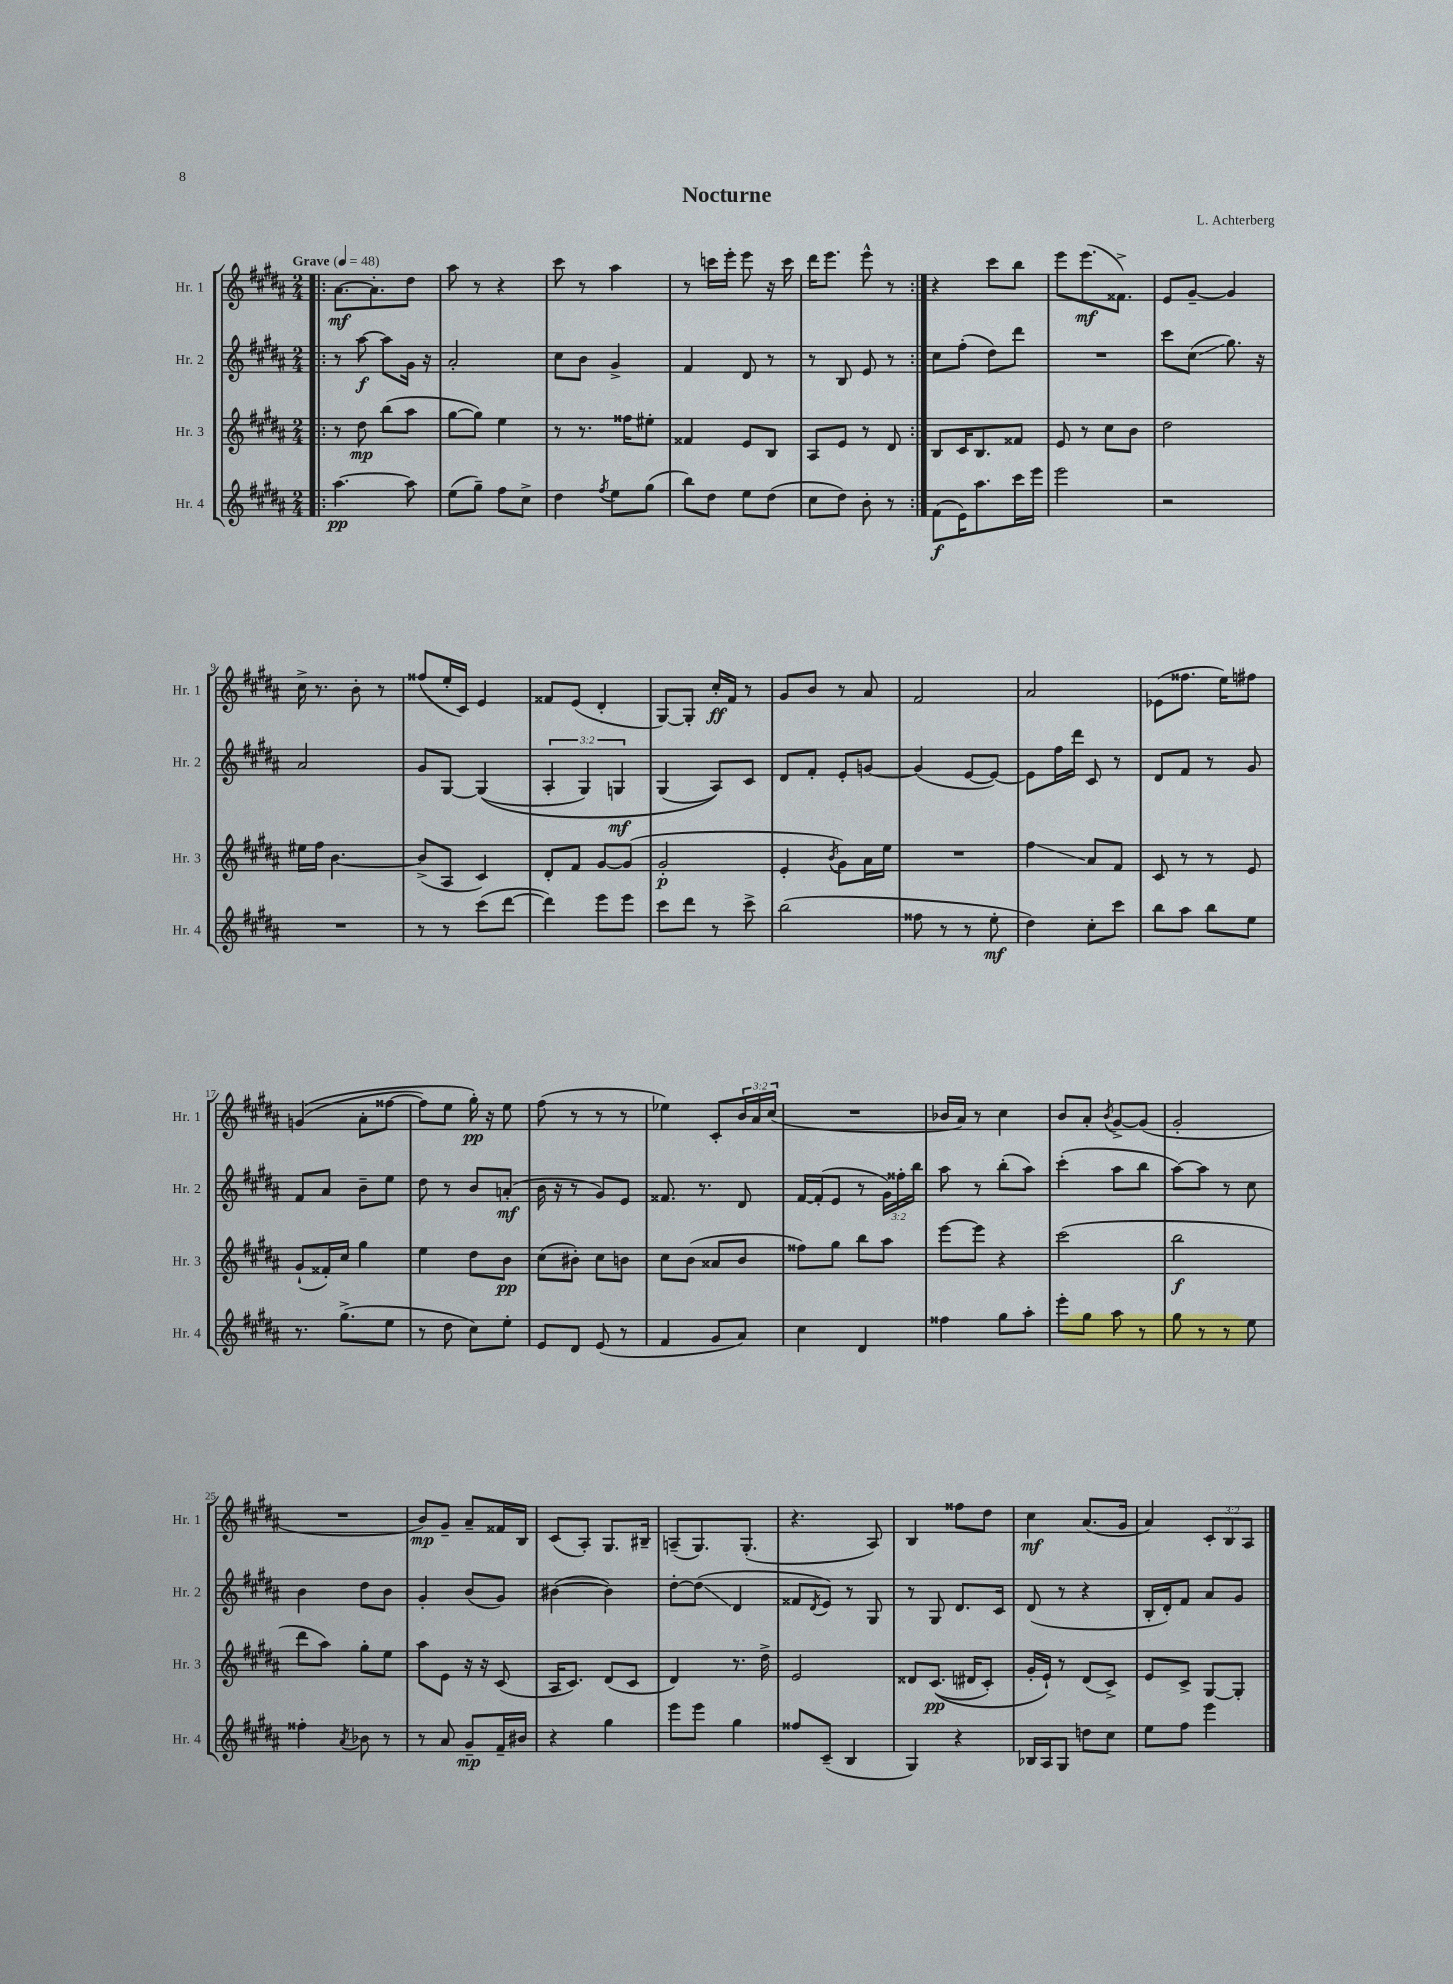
\header { title = "Nocturne" composer = "L. Achterberg" }
<<
\new StaffGroup <<
\new Staff = "s0" \with { instrumentName = "Hr. 1" shortInstrumentName = "Hr. 1" } {
    \clef treble \key b \major \numericTimeSignature \time 2/4 \override Staff.TupletNumber.text = #tuplet-number::calc-fraction-text \tempo "Grave" 4 = 48
    \repeat volta 2 { \bar ".|:" ais'8.~\mf ais'8.-. dis''8 |
    ais''8 r8 r4 |
    cis'''8 r8 ais''4 |
    r8 c'''16 e'''16-. e'''8 r16 c'''16 |
    dis'''16 e'''8. e'''8-^ r8 | }
    r4 cis'''8 b''8 |
    e'''8 e'''8.\mf( fisis'8.->) |
    e'8 gis'8~-- gis'4 |
    cis''16-> r8. b'8-. r8 |
    fisis''8( e''16-. cis'16) e'4 |
    fisis'8 e'8( dis'4-. |
    gis8~) gis8-. cis''16-.\ff fis'16 r8 |
    gis'8 b'8 r8 ais'8 |
    fis'2 |
    ais'2 |
    ees'8( fisis''8. e''16) fis''8 |
    g'4(\( ais'8-. fisis''8~ |
    fisis''8) e''8 gis''16-.\pp\) r16 e''8 |
    fis''8( r8 r8 r8 |
    ees''4) cis'8-. \tuplet 3/2 { b'16 ais'16 cis''16( } |
    R2 |
    bes'16 ais'16) r8 cis''4 |
    b'8 ais'8-. \acciaccatura { b'8 } gis'8~-> gis'8( |
    gis'2-. |
    R2 |
    b'8\mp) gis'8-- ais'8-- fisis'16 b16 |
    cis'8( ais8-.) gis8. bis16-- |
    a8--( gis8.) gis8.-.( |
    r4. ais8) |
    b4 fisis''8 dis''8 |
    cis''4\mf ais'8.( gis'16 |
    ais'4) \tuplet 3/2 { cis'8-. b8 ais8 } \bar "|." |
}
\new Staff = "s1" \with { instrumentName = "Hr. 2" shortInstrumentName = "Hr. 2" } {
    \clef treble \key b \major \numericTimeSignature \time 2/4 \override Staff.TupletNumber.text = #tuplet-number::calc-fraction-text
    \repeat volta 2 { \bar ".|:" r8 ais''8~\f ais''8 gis'16 r16 |
    ais'2-. |
    cis''8 b'8 gis'4-> |
    fis'4 dis'8 r8 |
    r8 b8 e'8 r8 | }
    cis''8 fis''8-.( dis''8) dis'''8 |
    R2 |
    cis'''8 cis''8\glissando( gis''8.) r16 |
    ais'2 |
    gis'8 gis8~ gis4(\( |
    \tuplet 3/2 { ais4-. gis4) g4\mf } |
    gis4( ais8)\) cis'8 |
    dis'8 fis'8-. e'8-. g'8~ |
    g'4( e'8~ e'8~) |
    e'8 fis''16 dis'''16 cis'8 r8 |
    dis'8 fis'8 r8 gis'8 |
    fis'8 ais'8 b'8-- e''8 |
    dis''8 r8 b'8 a'8-.\mf( |
    b'16 r16 r8 gis'8) e'8 |
    fisis'8. r8. dis'8 |
    fis'16~ fis'16-.( e'8 r8 \tuplet 3/2 { gis'16) fisis''16-. b''16 } |
    ais''8 r8 b''8-.( ais''8) |
    cis'''4-.( ais''8 b''8 |
    ais''8~) ais''8 r8 cis''8 |
    b'4 dis''8 b'8 |
    gis'4-. b'8( gis'8) |
    bis'4~( bis'4) |
    dis''8~-. dis''8\glissando( dis'4 |
    fisis'8 \acciaccatura { dis'8 } e'8) r8 gis8 |
    r8 gis8 dis'8. cis'16 |
    dis'8( r8 r4 |
    b16-. dis'16-.) fis'8 ais'8 gis'8 \bar "|." |
}
\new Staff = "s2" \with { instrumentName = "Hr. 3" shortInstrumentName = "Hr. 3" } {
    \clef treble \key b \major \numericTimeSignature \time 2/4
    \repeat volta 2 { \bar ".|:" r8 dis''8\mp b''8( ais''8 |
    gis''8~ gis''8) e''4 |
    r8 r8. fisis''16 eis''8-. |
    fisis'4 e'8 b8 |
    ais8 e'8 r8 dis'8 | }
    b8 cis'16 b8. fisis'8 |
    e'8 r8 cis''8 b'8 |
    dis''2 |
    eis''16 fis''16 b'4.~ |
    b'8->( ais8 cis'4) |
    dis'8-. fis'8 gis'8~ gis'8( |
    gis'2-.\p |
    e'4-. \acciaccatura { b'8 } gis'8) ais'16 e''16 |
    R2 |
    fis''4\glissando ais'8 fis'8 |
    cis'8 r8 r8 e'8 |
    gis'8-!( fisis'16-.) cis''16 gis''4 |
    e''4 dis''8 b'8\pp |
    cis''8( bis'8-.) cis''8 b'8 |
    cis''8 b'8( aisis'8 b'8 |
    fisis''8) gis''8 b''8 ais''8 |
    e'''8~ e'''8 r4 |
    cis'''2( |
    b''2\f |
    dis'''8 ais''8) gis''8-. e''8 |
    ais''8 e'8 r16 r16 cis'8( |
    ais16 cis'8.) dis'8( cis'8 |
    dis'4) r8. dis''16-> |
    e'2 |
    disis'8 cis'8.\pp(\( dis'16 cis'8-.) |
    gis'16-. e'16-!\) r8 dis'8( cis'8->) |
    e'8 cis'8-> gis8~ gis8-. \bar "|." |
}
\new Staff = "s3" \with { instrumentName = "Hr. 4" shortInstrumentName = "Hr. 4" } {
    \clef treble \key b \major \numericTimeSignature \time 2/4
    \repeat volta 2 { \bar ".|:" ais''4.~\pp ais''8 |
    e''8( gis''8--) fis''8 cis''8-> |
    dis''4 \acciaccatura { fis''8 } e''8 gis''8( |
    b''8) dis''8 e''8 dis''8( |
    cis''8 dis''8) b'8-. r8 | }
    fis'8\f( e'16) ais''8. cis'''16 e'''16 |
    e'''2 |
    r2 |
    R2 |
    r8 r8 cis'''8( dis'''8~ |
    dis'''4) e'''8 e'''8 |
    cis'''8 dis'''8 r8 cis'''8-> |
    b''2( |
    fisis''8 r8 r8 e''8-.\mf |
    dis''4) cis''8-. cis'''8 |
    b''8 ais''8 b''8 e''8 |
    r8. gis''8.->( e''8 |
    r8 dis''8 cis''8) e''8-. |
    e'8 dis'8 e'8( r8 |
    fis'4 gis'8 ais'8) |
    cis''4 dis'4 |
    fisis''4 gis''8 ais''8-. |
    e'''8-. gis''8 ais''8 r8 |
    gis''8 r8 r8 e''8 |
    fisis''4-. \acciaccatura { ais'8 } bes'8 r8 |
    r8 ais'8 gis'8--\mp fis'16-- bis'16 |
    r4 gis''4 |
    e'''8 e'''8 gis''4 |
    fisis''8 cis'8--( b4 |
    gis4) r4 |
    bes16 ais16 gis8 d''8 cis''8 |
    e''8 fis''8 e'''4 \bar "|." |
}
>>
>>
